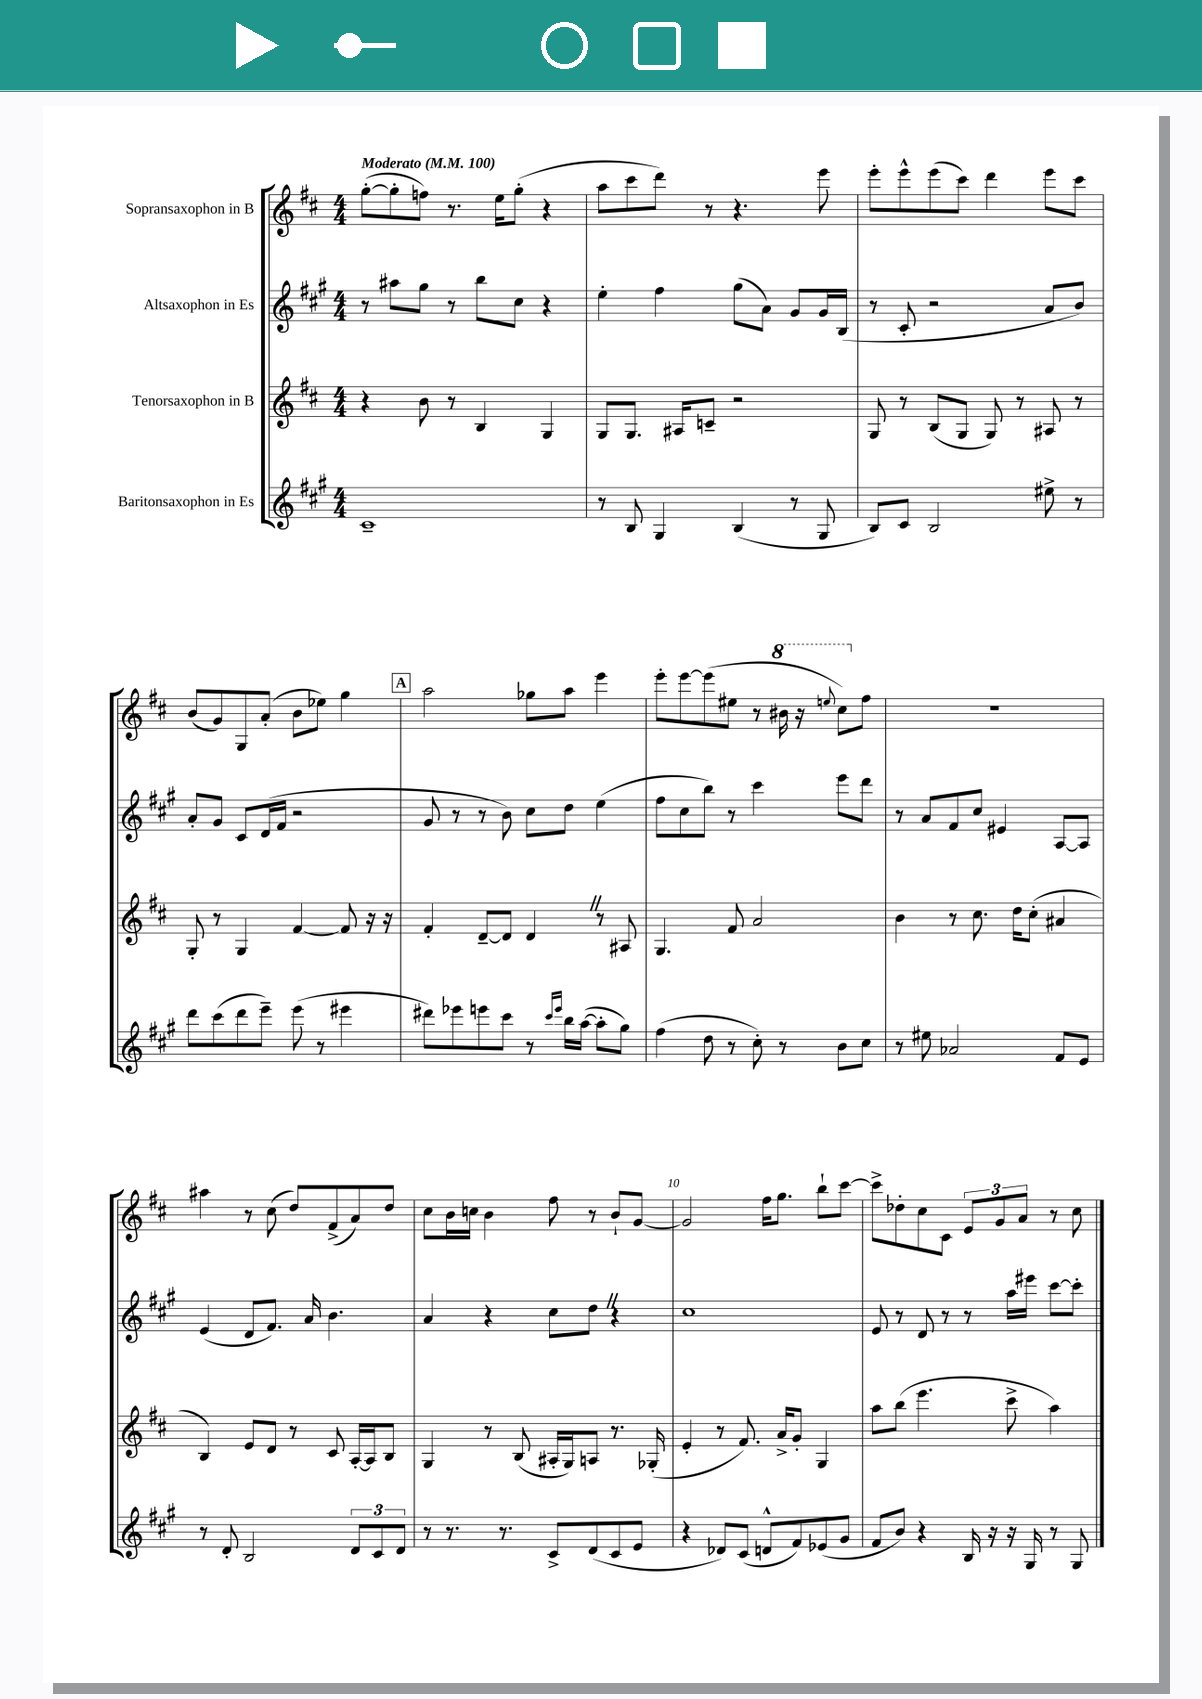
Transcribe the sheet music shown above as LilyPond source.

<<
\new StaffGroup <<
\new Staff = "s0" \with { instrumentName = "Sopransaxophon in B" } {
    \clef treble \key d \major \numericTimeSignature \time 4/4 \tempo "Moderato" 4 = 100
    g''8~-.( g''8-. f''8) r8. e''16 g''8-.( r4 |
    a''8 cis'''8 d'''8) r8 r4. e'''8 |
    e'''8-. e'''8-^ e'''8( cis'''8) d'''4 e'''8 cis'''8 |
    b'8( g'8) g8 a'8-.( b'8 ees''8) g''4 |
    \mark \markup { \box "A" } a''2 ges''8 a''8 e'''4 |
    e'''8-. e'''8~ e'''8( eis''8 r8 \ottava #1 bis''16 r16 \appoggiatura { e'''!8 } cis'''8) \ottava #0 fis''8 |
    R1 |
    ais''4 r8 cis''8( d''8) fis'8->( a'8) d''8 |
    cis''8 b'16 c''16 b'4 fis''8 r8 b'8-! g'8~ |
    g'2 fis''16 g''8. b''8-! cis'''8~ |
    cis'''8-> des''8-. cis''8 cis'8 \tuplet 3/2 { e'8 g'8 a'8 } r8 cis''8 \bar "|." |
}
\new Staff = "s1" \with { instrumentName = "Altsaxophon in Es" } {
    \clef treble \key a \major \numericTimeSignature \time 4/4
    r8 ais''8 gis''8 r8 b''8 cis''8 r4 |
    e''4-. fis''4 gis''8( a'8) gis'8 gis'16 b16( |
    r8 cis'8-. r2 a'8 b'8) |
    a'8-. gis'8 cis'8 d'16( fis'16 r2 |
    \mark \markup { \box "A" } gis'8 r8 r8 b'8) cis''8 d''8 e''4( |
    fis''8 cis''8 b''8) r8 cis'''4 e'''8 d'''8 |
    r8 a'8 fis'8 cis''8 eis'4 a8~ a8 |
    e'4( d'8 fis'8.) a'16 b'4. |
    a'4 r4 cis''8 d''8 \once \override BreathingSign.text = \markup { \musicglyph "scripts.caesura.straight" } \breathe r4 |
    cis''1 |
    e'8 r8 d'8 r8 r8 a''16 eis'''16 cis'''8~ cis'''8-. \bar "|." |
}
\new Staff = "s2" \with { instrumentName = "Tenorsaxophon in B" } {
    \clef treble \key d \major \numericTimeSignature \time 4/4
    r4 b'8 r8 b4 g4 |
    g8 g8. ais16 c'8-- r2 |
    g8 r8 b8( g8 g8) r8 ais8 r8 |
    g8-. r8 g4 fis'4~ fis'8 r16 r16 |
    \mark \markup { \box "A" } fis'4-. d'8~-- d'8 d'4 \once \override BreathingSign.text = \markup { \musicglyph "scripts.caesura.straight" } \breathe r8 ais8 |
    g4. fis'8 a'2 |
    b'4 r8 cis''8. d''16 cis''8-.( ais'4 |
    b4) e'8 d'8 r8 cis'8 a16~-. a16 b8 |
    g4 r8 b8( ais16-. g16) a8 r8. ges16-.( |
    e'4-. r8 fis'8.) a'16-> g'8-. g4 |
    a''8 b''8( e'''4. cis'''8-> a''4) \bar "|." |
}
\new Staff = "s3" \with { instrumentName = "Baritonsaxophon in Es" } {
    \clef treble \key a \major \numericTimeSignature \time 4/4
    cis'1-- |
    r8 b8 gis4 b4( r8 gis8 |
    b8) cis'8 b2 eis''8-> r8 |
    d'''8 cis'''8( d'''8 e'''8--) e'''8( r8 eis'''4 |
    \mark \markup { \box "A" } dis'''8) ees'''8 e'''8 cis'''8 r8 \grace { cis'''16 e'''16 } b''16 a''16~( a''8-. gis''8) |
    fis''4( d''8 r8 cis''8-.) r8 b'8 cis''8 |
    r8 eis''8 aes'2 fis'8 e'8 |
    r8 d'8-. b2 \tuplet 3/2 { d'8 cis'8 d'8 } |
    r8 r8. r8. cis'8-> d'8( cis'8 e'8 |
    r4 des'8) cis'8( d'8-^ fis'8) ees'8( gis'8 |
    fis'8 b'8) r4 b16 r16 r16 gis16 r8 gis8 \bar "|." |
}
>>
>>
\layout { \context { \Score \override BarNumber.break-visibility = ##(#f #t #t) barNumberVisibility = #(every-nth-bar-number-visible 5) } }
